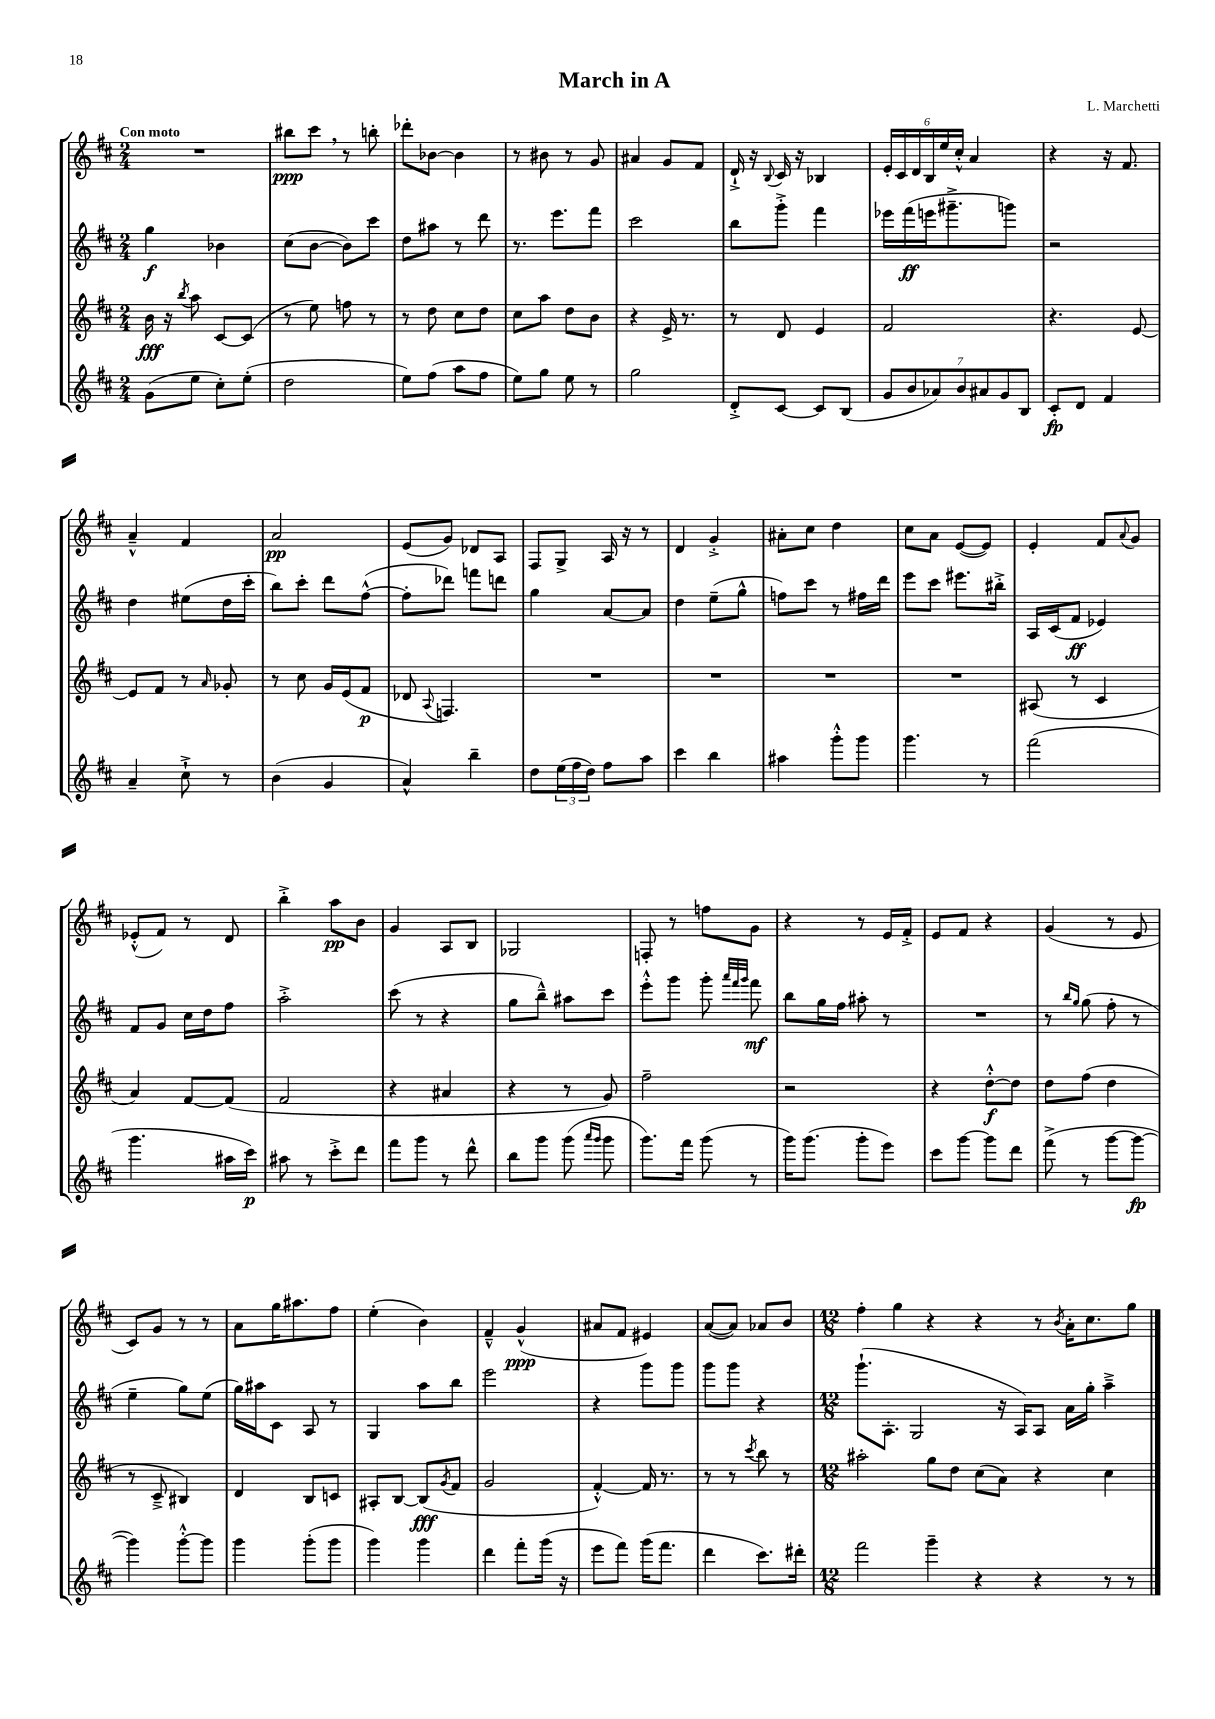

**kern	**kern	**kern	**kern
*staff4	*staff3	*staff2	*staff1
*clefG2	*clefG2	*clefG2	*clefG2
*k[f#c#]	*k[f#c#]	*k[f#c#]	*k[f#c#]
*M2/4	*M2/4	*M2/4	*M2/4
(8g	16b	4gg	2r
.	16r	.	.
.	8qbb	.	.
8ee	8aa	.	.
8cc#')	[8c#	4b-	.
(8ee'	(8c#]	.	.
=	=	=	=
2dd	8r	(8cc#	8bb#
.	8ee)	[8b	8ccc#
.	8ff	8b])	8r
.	8r	8ccc#	8bb'
=	=	=	=
8ee)	8r	8dd	8ddd-'
(8ff#	8dd	8aa#	[8b-
8aa	8cc#	8r	4b-]
8ff#	8dd	8ddd	.
=	=	=	=
8ee)	8cc#	8.r	8r
8gg	8aa	.	8b#
.	.	8.eee	.
8ee	8dd	.	8r
8r	8b	8fff#	8g
=	=	=	=
2gg	4r	2ccc#	4a#
.	16e^	.	8g
.	8.r	.	.
.	.	.	8f#
=	=	=	=
8d'^	8r	8bb	16d`^
.	.	.	16r
.	.	.	8qqB
[8c#	8d	8ggg'^	16c#
.	.	.	16r
8c#]	4e	4fff#	4B-
(8B	.	.	.
=	=	=	=
14g	2f#	16eee-	24e'
.	.	.	24c#
.	.	(16fff#	.
14b	.	.	.
.	.	.	24d
.	.	16eee	24B
14a-)	.	.	.
.	.	.	24ee
.	.	8.ggg#~^	.
.	.	.	24cc#'^^
14b	.	.	.
.	.	.	4a
14a#	.	.	.
14g	.	.	.
.	.	8ggg)	.
14B	.	.	.
=	=	=	=
8c#'	4.r	2r	4r
8d	.	.	.
4f#	.	.	16r
.	.	.	8.f#
.	[8e	.	.
=	=	=	=
4a~	8e]	4dd	4a~^^
.	8f#	.	.
8cc#`^	8r	(8ee#	4f#
.	16qqa	.	.
8r	8g-'	16dd	.
.	.	16ccc#'	.
=	=	=	=
(4b	8r	8bb)	2a
.	8cc#	8ccc#'	.
4g	16g	8ddd	.
.	(16e	.	.
.	8f#	([8ff#^^	.
=	=	=	=
4a^^)	8d-	8ff#']	(8e
.	8qqA	.	.
.	4.F)	8ddd-)	8g)
4bb~	.	8fff	8d-
.	.	8ddd	8A
=	=	=	=
8dd	2r	4gg	8F#
(24ee	.	.	8G^
24ff#	.	.	.
24dd)	.	.	.
8ff#	.	[8a	16A
.	.	.	16r
8aa	.	8a]	8r
=	=	=	=
4ccc#	2r	4dd	4d
4bb	.	(8ee~	4g'^
.	.	8gg^^	.
=	=	=	=
4aa#	2r	8ff)	8a#'
.	.	8ccc#	8cc#
8ggg'^^	.	8r	4dd
8ggg	.	16ff#	.
.	.	16ddd	.
=	=	=	=
4.ggg	2r	8eee	8cc#
.	.	8ccc#	8a
.	.	8.eee#	([8e
8r	.	.	8e])
.	.	16bb#'^	.
=	=	=	=
(2fff#	(8A#	16A	4e'
.	.	(16c#	.
.	8r	8f#	.
.	4c#	4e-)	8f#
.	.	.	8qqa
.	.	.	8g
=	=	=	=
4.ggg	4a)	8f#	(8e-'^^
.	.	8g	8f#)
.	[8f#	16cc#	8r
.	.	16dd	.
16aa#	(8f#]	8ff#	8d
16ccc#)	.	.	.
=	=	=	=
8aa#	2f#	2aa'^	4bb'^
8r	.	.	.
8ccc#'^	.	.	8aa
8ddd	.	.	8b
=	=	=	=
8fff#	4r	(8ccc#	4g
8ggg	.	8r	.
8r	4a#	4r	8A
8ddd^^	.	.	8B
=	=	=	=
8bb	4r	8gg	2G-
8ggg	.	8bb~^^)	.
(8ggg	8r	8aa#	.
16qqaaa	.	.	.
16qqggg	.	.	.
8ggg	8g)	8ccc#	.
=	=	=	=
8.ggg)	2ff#~	8eee'^^	8F'
.	.	8ggg	8r
16fff#	.	.	.
(8ggg	.	8ggg'	8ff
.	.	32qqaaa	.
.	.	32qqfff#	.
.	.	32qqggg	.
8r	.	8fff#	8g
=	=	=	=
16ggg)	2r	8bb	4r
(8.ggg	.	.	.
.	.	16gg	.
.	.	16ff#	.
8ggg'	.	8aa#'	8r
8eee)	.	8r	16e
.	.	.	16f#'^
=	=	=	=
8ccc#	4r	2r	8e
[8ggg	.	.	8f#
8ggg]	[8dd'^^	.	4r
8ddd	8dd]	.	.
=	=	=	=
(8fff#^	8dd	8r	(4g
.	.	16qqbb	.
.	.	16qqgg	.
8r	(8ff#	(8gg	.
[8ggg	4dd	8ff#'	8r
8ggg_	.	8r	8e
=	=	=	=
4ggg])	8r	4ee~	8c#)
.	8c#~^	.	8g
[8ggg'^^	4B#)	8gg)	8r
8ggg]	.	(8ee	8r
=	=	=	=
4ggg	4d	16gg)	8a
.	.	16aa#	.
.	.	8c#	16gg
.	.	.	8.aa#
(8ggg'	8B	8A	.
8ggg	8c	8r	8ff#
=	=	=	=
4ggg)	8A#'	4G	(4ee'
.	[8B	.	.
4ggg	(8B]	8aa	4b)
.	8qg	.	.
.	8f#	8bb	.
=	=	=	=
4ddd	2g	2eee	4f#~^^
8fff#'	.	.	(4g^^
(16ggg	.	.	.
16r	.	.	.
=	=	=	=
8eee	[4f#'^^)	4r	8a#
8fff#)	.	.	8f#
(16ggg	16f#]	8ggg	4e#)
8.fff#	8.r	.	.
.	.	8ggg	.
=	=	=	=
4ddd	8r	8ggg	([8a
.	8r	8ggg	8a])
.	8qccc#	.	.
8.ccc#)	8bb	4r	8a-
.	8r	.	8b
16ddd#'	.	.	.
=	=	=	=
*M12/8	*M12/8	*M12/8	*M12/8
2fff#	2aa#'	(8.ggg`	4ff#'
.	.	8.A'	.
.	.	.	4gg
.	.	2G	.
4ggg~	8gg	.	4r
.	8dd	.	.
4r	(8cc#	.	4r
.	8a)	16r	.
.	.	16A)	.
4r	4r	8A	8r
.	.	.	8qb
.	.	16a	16a'
.	.	16gg'	8.cc#
8r	4cc#	4aa~^	.
8r	.	.	8gg
==	==	==	==
*-	*-	*-	*-
